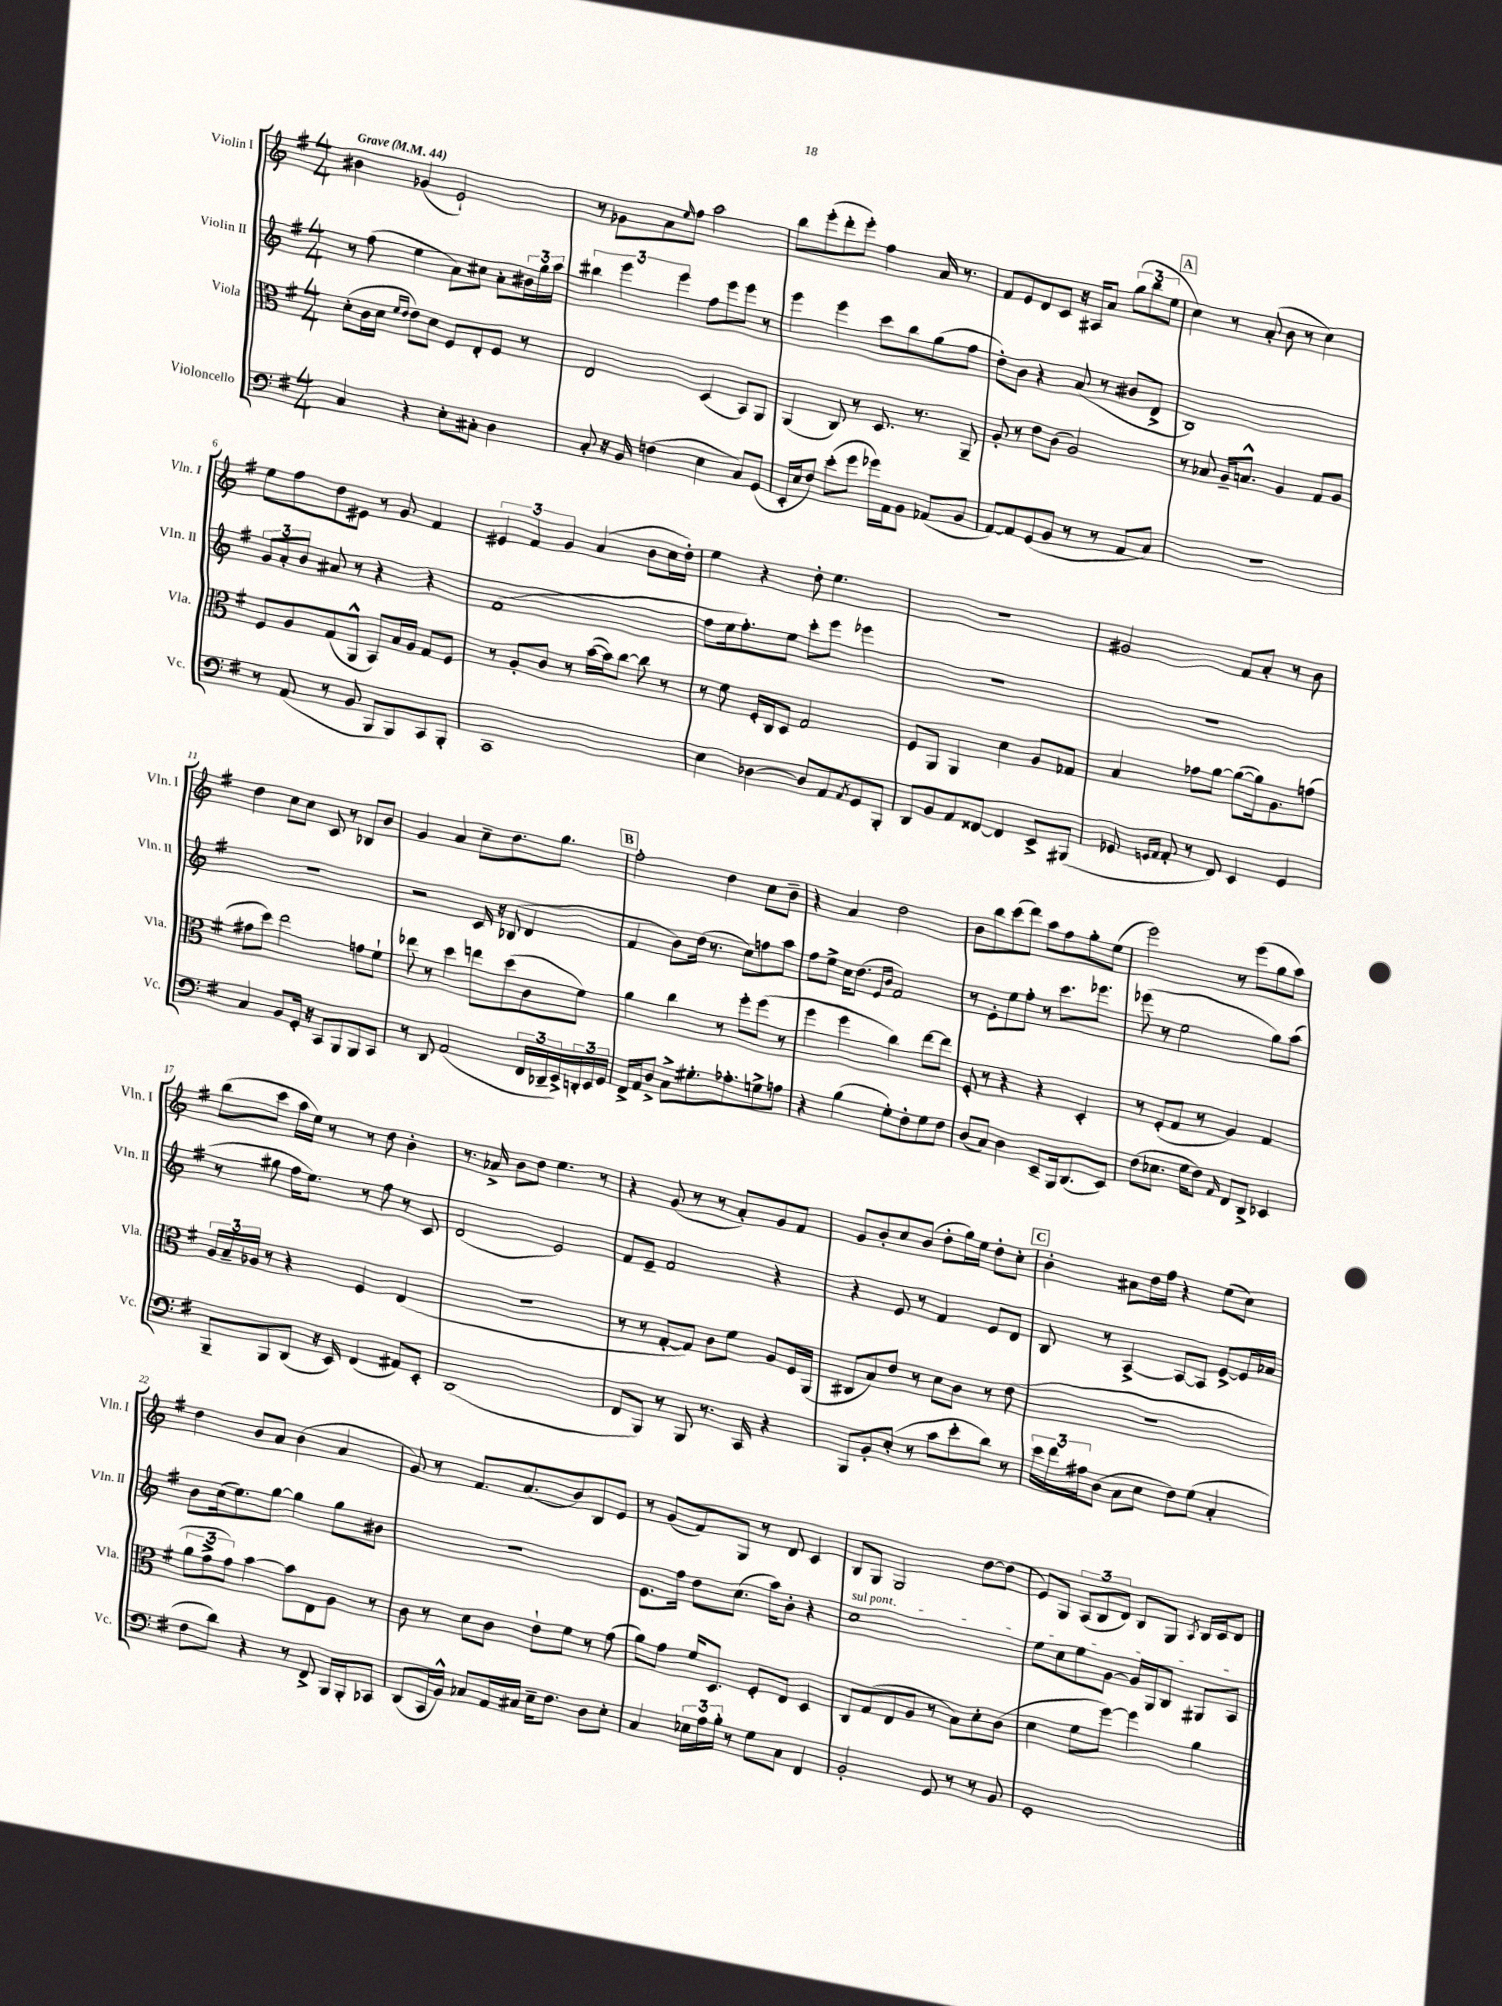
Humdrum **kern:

**kern	**kern	**kern	**kern
*part4	*part3	*part2	*part1
*staff4	*staff3	*staff2	*staff1
*I"Violoncello	*I"Viola	*I"Violin II	*I"Violin I
*I'Vc.	*I'Vla.	*I'Vln. II	*I'Vln. I
*clefF4	*clefC3	*clefG2	*clefG2
*k[f#]	*k[f#]	*k[f#]	*k[f#]
*M4/4	*M4/4	*M4/4	*M4/4
*MM44	*MM44	*MM44	*MM44
=1	=1	=1	=1
!	!	!	!LO:TX:a:B:t=Grave
4C/	(8d'\L	8r	4b#X\
.	16c\L	(8ff#\	.
.	16d\JJ	.	.
.	16qqf#/LL	.	.
.	16qqe/JJ	.	.
4r	8e\L)	4ee\	(4g-X/
.	8d\J	.	.
8E'\L	8F#/L	8a\L)	2e`/)
8C#X'\J	8E'/	8cc#X\J	.
4D\	8F#/J	8a'\L	.
.	8r	24b#X\L	.
.	.	24gg\	.
.	.	24aa\JJ	.
=2	=2	=2	=2
8C'/	2E/	6bb#X\	8r
16r	.	.	8g-X\L
.	.	6eee\	.
16BB/	.	.	.
(4Fn\	.	.	8a\
.	.	6eee\	.
.	.	.	16qqee/
.	.	.	8ff#\J
4E\	(4D/	8ff#\L	2aa\
.	.	8eee\	.
8C/L)	8BB/L)	8eee\J	.
(8GG/J	8AA/J	8r	.
=3	=3	=3	=3
16EE'/LL	(4AA/	4eee\	8bb\L
16E/J	.	.	.
8F#/J)	.	.	(8eee'\
(8e'\L	8C/)	4eee\	8ddd'\
8g\J	8r	.	8eee'\J)
16g-X\LL)	8.D/	8ccc\L	4ff#\
16AA\J	.	.	.
8BB\J	.	8bb\	.
.	8.r	.	.
(8AA-X/L	.	(8gg\	16a/
.	.	.	8.r
8BB/J	8AA~/	8ff#\J	.
=4	=4	=4	=4
[8AA/L)	8A'/	8dd'\L)	8f#/L
8AA/]	8r	8b\J	8e/
(8GG/	8e\L	4r	8d/
8BB/J	(8c\J	.	8c/J
8r	2A/)	(8a/	16r
.	.	.	16A#X/KL
8r	.	8r	8a/J
8AA/L	.	8b#X/L	(12gg\L
.	.	.	12bb\
8C/J)	.	8d^/J	.
.	.	.	12ee\J
!!LO:REH:place=s1:t=A
=5	=5	=5	=5
1r	8r	1B)	4cc\)
.	8B-X/	.	.
.	16A~/KL	.	8r
.	8.Bn^^/J	.	.
.	.	.	(8a'/
.	4A/	.	8b\
.	.	.	8r
.	8G/L	.	4cc\)
.	8A/J	.	.
!!LO:LB:g=z
=6	=6	=6	=6
8r	8F#/L	12g/L	8ee\L
.	.	12a'/	.
(8AA/	8A/	.	8ff#\
.	.	12b/J	.
8r	(8G/	8a#X/	8dd\
8BB/	8AA^^/J	8r	8e#X\J
8BBB/L	8BB/L)	4r	8r
8BBB/)	16B/L	.	8g/
.	16A/JJ	.	.
8CC/	8G/L	4r	4f#/
8BBB'/J	8F#/J	.	.
=7	=7	=7	=7
1CC	8r	(1f#	6e#X/
.	8A'/L	.	.
.	.	.	6f#/
.	8c/J	.	.
.	.	.	6g/
.	8r	.	.
.	([16b\LL	.	(4a/
.	16b\J])	.	.
.	[8cc\J	.	.
.	8cc\]	.	8b\L
.	8r	.	16cc\L
.	.	.	16dd'\JJ)
=8	=8	=8	=8
4E\	8r	8ff#\L	4ee\
.	8f#\	16ee\k	.
.	.	8.ff#'\)	.
[4D-X\	16F#'/LL	.	4r
.	16C/J	.	.
.	8D/J	8ee\J	.
8D-/L]	2G/	8ccc'\L	8dd'\
8AA/	.	8eee\J	4.ee\
8qAA/	.	.	.
8GG/	.	4eee-X\	.
8BBB'/J	.	.	.
=9	=9	=9	=9
8DD/L	8F#/L	1r	1r
8BB/	8AA/J	.	.
8AA/	4AA/	.	.
[8FF##X/J	.	.	.
4FF##/]	4d\	.	.
8EE^/L	8A/L	.	.
(8BBB#X/J	8G-X/J	.	.
=10	=10	=10	=10
8GG-X/	4B/	1r	2g#X/
16qqGGn/LL	.	.	.
16qqAA/JJ	.	.	.
8AA'/	.	.	.
8r	8g-X\L	.	.
8FF#/)	[8a\J	.	.
4EE/	(8a\L_	.	8f#/L
.	16a\k])	.	8a'/J
.	8.A\	.	.
4GG/	.	.	8r
.	(8gn\J	.	8b\
!!LO:LB:g=z
=11	=11	=11	=11
4C/	8g#X\L	1r	4dd\
.	8dd\J)	.	.
8BB/L	2ee\	.	8cc\L
16GG'/Jk	.	.	8cc\J
16r	.	.	.
8CC/L	.	.	8c/
8BBB/	.	.	8r
8BBB/	8gn\L	.	8B-X/L
8CC/J	8f#`\J	.	8b/J
=12	=12	=12	=12
8r	8ee-X\	2r	4g/
8DD/	8r	.	.
(2AA/	4dd\	.	4a/
.	8een\L	16c/	8cc~\L
.	.	16r	.
.	(8dd\	(8B-X/	8.dd\
24FF#/LL	8c\	4d/	.
24DD-X~/	.	.	.
.	.	.	8.gg\J
24EE^/)	.	.	.
24DDn'/	8f#\J)	.	.
24EE/	.	.	.
24GG/JJ	.	.	.
!!LO:REH:place=s1:t=B
=13	=13	=13	=13
16FF#^/LL	4a\	4f#/	2ff#'\
16AA/J	.	.	.
8D^/J	.	.	.
8C^\L	4cc\	8b\L)	.
8.G#X'\	.	(16dd\Jk	.
.	.	8.r	.
.	8r	.	4dd\
8.A-X'\	.	.	.
.	8ff#'\L	8cc\L)	.
8Gn^\	(8ff#\J	8ffn\	8cc\L
8An\J	8r	8aa\J	8b~\J
=14	=14	=14	=14
4r	4ff#\	8ff#\L	4r
.	.	8ee^\J	.
(4B\	4ff#\	16cc\KL	4a/
.	.	(8.dd\J	.
.	.	16qqe/LL	.
.	.	16qqb/JJ	.
8G'\L)	4cc\)	2f#/)	2dd\
8F#'\	.	.	.
8G\	[8ee\L	.	.
8F#\J	8ee\J]	.	.
=15	=15	=15	=15
(8D/L	8F#'/	8r	8b\L
8C/J)	8r	8e'\L	8bb\
4D\	4r	8ee\	(8ccc\
.	.	8ff#'\J	8ddd\J)
8EE~/L	4r	8r	8aa\L
16BBB/k	.	8.ccc\L	8ff#\
(8.DD/	.	.	.
.	4D'/	.	8gg'\
.	.	8.eee-X\J	.
8EE/J)	.	.	(8ee\J
=16	=16	=16	=16
(8F#\L	8r	(8eee-X\	2eee\)
8.E-X\J	(8F#'/L	8r	.
.	8G/J	2ee\	.
16G\KL	.	.	.
8F#\J)	8r	.	.
16qqAA/	.	.	.
8FF#/L	4A/)	.	8r
8DD^/J	.	.	(8eee\L
4EE-X/	4G/	8gg\L)	8gg\
.	.	(8aa\J	8aa\J)
!!LO:LB:g=z
=17	=17	=17	=17
8BBB~/L	24A/LL	8r	(8bb\L
.	24B~/	.	.
.	24A-X/JJ	.	.
8BBB/	8r	8gg#X\	8ccc\J
(8DD/J	4r	16ff#\KL	16aa\LL
.	.	8.ee\J)	16ee\JJ)
16r	.	.	8r
16EE/)	.	.	.
(4FF#/	4F#/	8r	8r
.	.	8ff#\	8dd\
8AA#X/L)	(4E/	8r	4b'\
8EE'/J	.	8c/	.
=18	=18	=18	=18
(1DD	1r	(2d/	8.r
.	.	.	16a-X^/
.	.	.	8b\L
.	.	.	8dd\J
.	.	2e/)	4.ee\
.	.	.	8r
=19	=19	=19	=19
8FF#/L	8r	8f#/L	4r
8BBB/J)	8r	8e~/J	.
8r	[8G'/L	2f#/	(8g/
8BBB/	8G/J])	.	8r
8.r	8c\L	.	8r
.	8f#\J	.	8a'/L)
16CC/	.	.	.
4r	8A/L	4r	8g/
.	16F#/L	.	8f#/J
.	(16AA/JJ	.	.
=20	=20	=20	=20
8BBB/L	8C#X/L	4r	8g/L
8BB'/	8B/)	.	8b'/
(8E'/J	8e/J	8e/	8cc/
8r	8r	8r	(8b/J
8c\L	8d\L	4f#/	8dd'\L
8e'\	8c\J	.	16gg\L)
.	.	.	16ee\JJ
8d\J)	8r	8e/L	8dd'\L
8r	(8e\	8d/J	8cc'\J
!!LO:REH:place=s1:t=C
=21	=21	=21	=21
24e\LL	1r	8B/	4b'\
24f#\	.	.	.
24A#X\J	.	.	.
(8D\J	.	8r	.
8C\L	.	[4A^/	8a#X\L
8E\J	.	.	16dd\L
.	.	.	16ff#\JJ
8F#\L)	.	8A/L_	4r
(8G\J	.	8A/J]	.
4C'/	.	[8e^/L	(8ee\L
.	.	16e/L]	8cc\J)
.	.	16a-X/JJ	.
!!LO:LB:g=z
=22	=22	=22	=22
8F#\L	12a\L	8b\L	4dd\
.	12g^\	.	.
8d\J)	.	(16cc\k	.
.	12g\J)	.	.
.	.	8.ee\)	.
4r	[4b\	.	8b/L
.	.	[8gg\J	8a/J
8r	8b\L]	4gg\]	(4b\
8FF#^/	8E\	.	.
16BBB/LL	8A\J	8gg\L	4a/
16BBB'/J	.	.	.
8CC-X/J	8r	8b#X\J	.
=23	=23	=23	=23
(8DD/L	8c\	1r	8g/)
16CC/L	8r	.	8r
16BB^^/JJ)	.	.	.
8C-X/L	8d\L	.	8.f#/L
16AA/L	8c\J	.	.
16C#X/JJ	.	.	(8.a/
16E~\KL	8e`\L	.	.
8.F#\J	.	.	.
.	8f#\J	.	8b/)
8D\L	8r	.	8B/
8E'\J	(8g\	.	8e/J
=24	=24	=24	=24
4C/	8a\L)	8.e\L	8r
.	8g\J	.	(8g/L
.	.	16ff#\Jk	.
24E-X\LL	16f#/KL	8dd\L	8f#/)
24A\	.	.	.
.	8.D/J	.	.
24B'\JJ	.	.	.
8r	.	(8.cc\J	8G/J
8G\L	8F#'/L	.	8r
.	.	16aa\KL)	.
8C\J	8E/J	8b'\J	8d/
4FF#/	4D/	4r	4c/
=25	=25	=25	=25
!	!	!LO:TX:a:i:t=sul pont.	!
2BB'/	8C/L	1cc	8B/L
.	(8G/	.	8G/J
.	8E/	.	2G/
.	8A/J	.	.
8GG/	8r	.	.
8r	8B\L)	.	.
8r	8d'\	.	[8dd\L
8BB/	(8c\J	.	(8dd\J]
=26	=26	=26	=26
1GG'	4d\	8ee\L	8e/L)
.	.	8cc\	8G/J
.	8f#\L	8ee\	(12A/L
.	.	.	12B/
.	[8ff#\J)	[8g\J	.
.	.	.	12d/J)
.	4ff#\]	16g/LL]	8B/L
.	.	16G/J	.
.	.	8B/J	8G/J
.	.	.	8qA/
.	4a\	8G#X/L	16B/LL
.	.	.	16c/J
.	.	8A/J	8d/J
==	==	==	==
*-	*-	*-	*-
